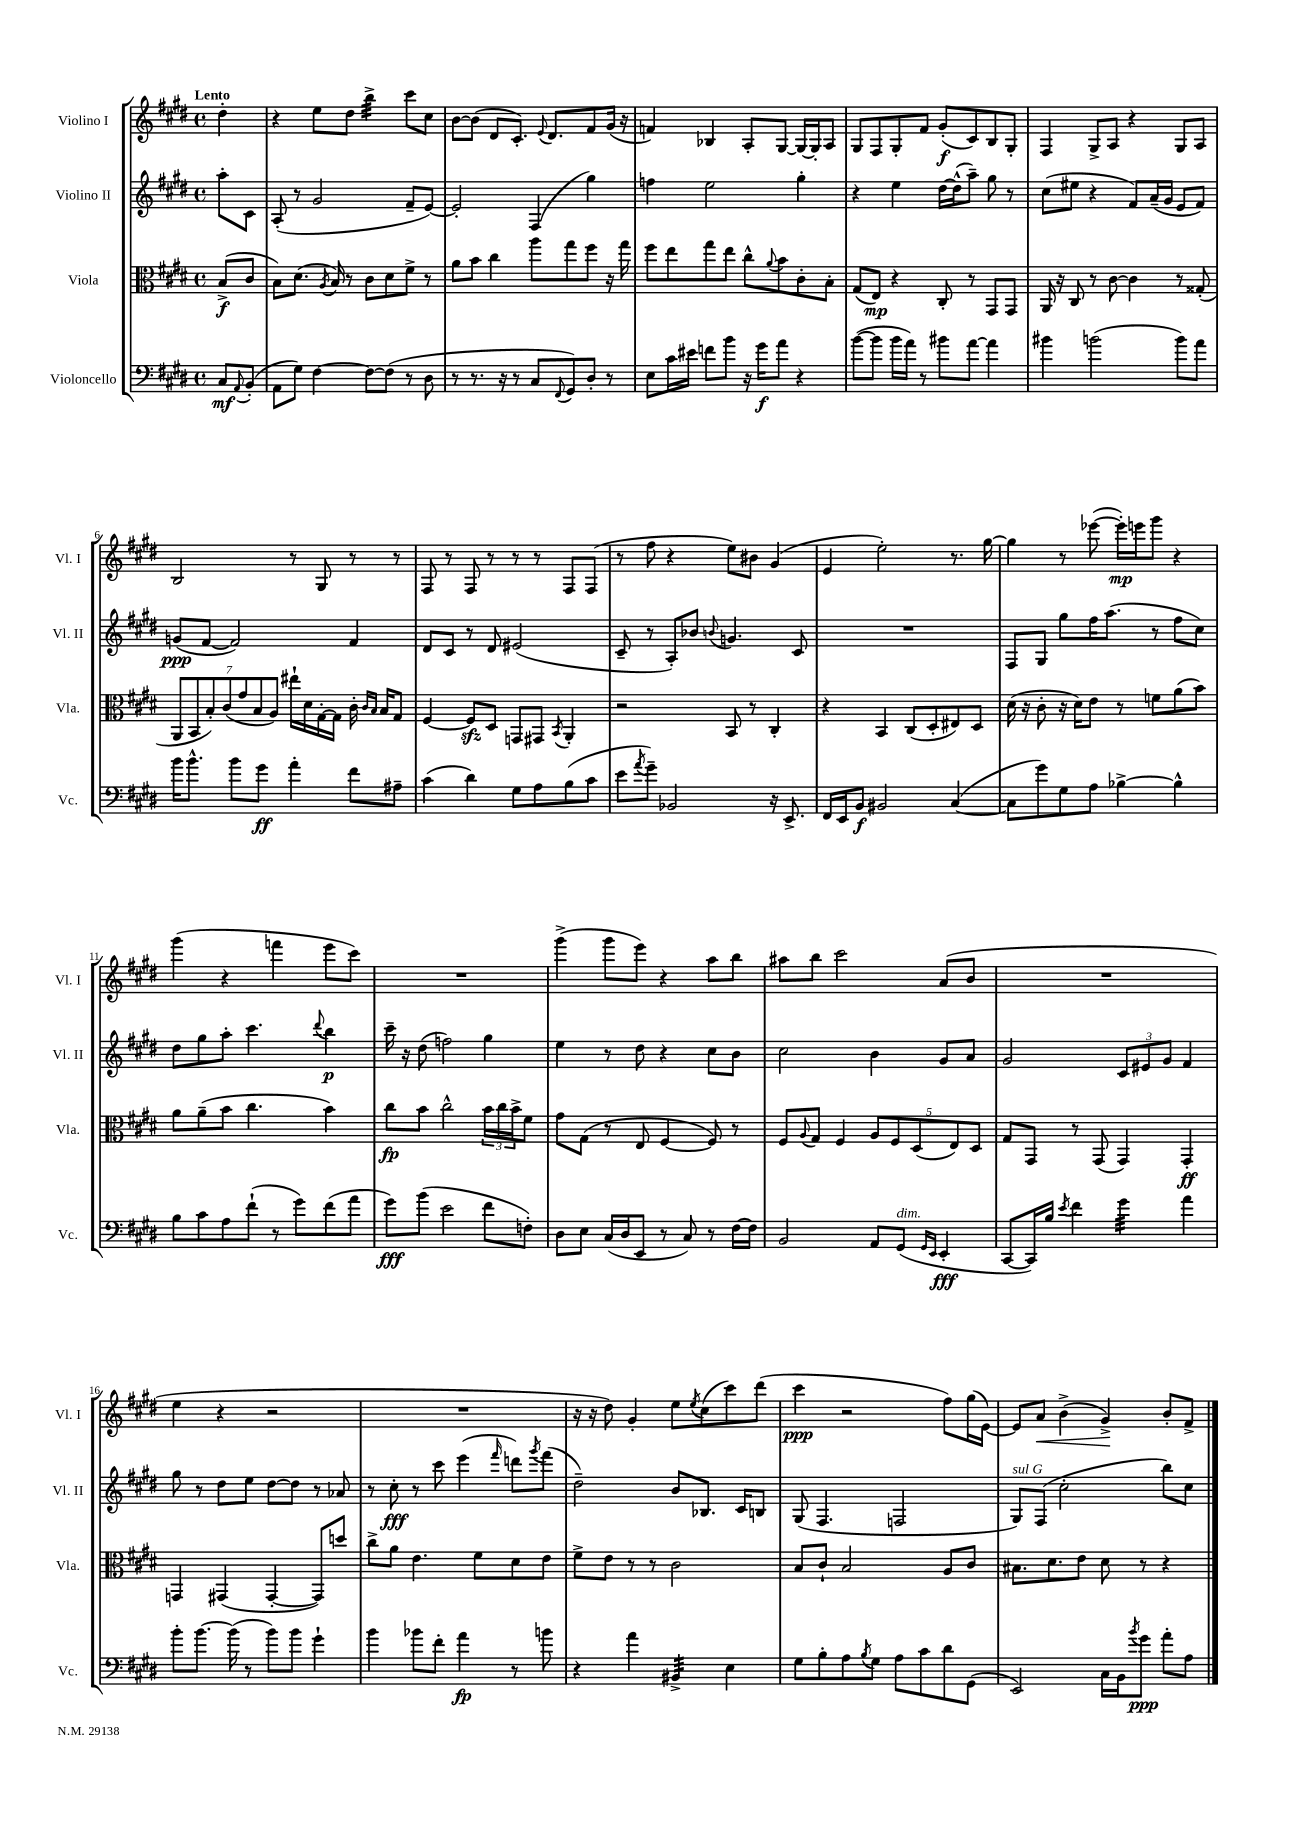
<<
\new StaffGroup <<
\new Staff = "s0" \with { instrumentName = "Violino I" shortInstrumentName = "Vl. I" } {
    \clef treble \key e \major \defaultTimeSignature \time 4/4 \partial 4 \tempo "Lento"
    dis''4-. |
    r4 e''8 dis''8 b''4:32-> cis'''8 cis''8 |
    b'8~ b'8( dis'8 cis'8.-.) \appoggiatura { e'8 } dis'8. fis'8 gis'16( r16 |
    f'4) bes4 a8-. gis8~ gis16~ gis16-. a8 |
    gis8 fis8 gis8-. fis'8 gis'8-.\f( cis'8) b8 gis8-. |
    fis4 gis8-> a8 r4 gis8 a8 |
    b2 r8 gis8 r8 r8 |
    fis8 r8 fis8 r8 r8 r8 fis8 fis8( |
    r8 fis''8 r4 e''8) bis'8 gis'4( |
    e'4 e''2-.) r8. gis''16~ |
    gis''4 r8 ees'''8~( ees'''16-.\mp) e'''16 gis'''8 r4 |
    gis'''4( r4 f'''4 e'''8 cis'''8) |
    R1 |
    gis'''4->( gis'''8 e'''8) r4 a''8 b''8 |
    ais''8 b''8 cis'''2 a'8( b'8 |
    R1 |
    e''4 r4 r2 |
    R1 |
    r16 r16 dis''8) gis'4-. e''8 \acciaccatura { e''8 } cis''8( cis'''8) dis'''8( |
    cis'''4\ppp r2 fis''8) gis''16( e'16~) |
    e'8 a'8\< b'4->( gis'4->\!) b'8-. fis'8-> \bar "|." |
}
\new Staff = "s1" \with { instrumentName = "Violino II" shortInstrumentName = "Vl. II" } {
    \clef treble \key e \major \defaultTimeSignature \time 4/4 \partial 4
    a''8-. cis'8 |
    a8-.( r8 gis'2 fis'8-- e'8~) |
    e'2-. fis4( gis''4) |
    f''4 e''2 gis''4-. |
    r4 e''4 dis''16~ dis''16-^( a''8--) gis''8 r8 |
    cis''8( eis''8 r4 fis'8) a'16--( gis'16 e'8 fis'8) |
    g'8\ppp( fis'8~ fis'2) fis'4 |
    dis'8 cis'8 r8 dis'8 eis'2( |
    cis'8-- r8 a8-.) bes'8 \appoggiatura { b'8 } g'4. cis'8 |
    R1 |
    fis8 gis8 gis''8 fis''16 a''8.( r8 fis''8 cis''8) |
    dis''8 gis''8 a''8-. cis'''4. \appoggiatura { dis'''8 } b''4\p |
    cis'''16-- r16 dis''8( f''2) gis''4 |
    e''4 r8 dis''8 r4 cis''8 b'8 |
    cis''2 b'4 gis'8 a'8 |
    gis'2 \tuplet 3/2 { cis'8 eis'8 gis'8 } fis'4 |
    gis''8 r8 dis''8 e''8 dis''8~ dis''8 r8 aes'8 |
    r8 cis''8-.\fff r8 cis'''8 e'''4( \grace { fis'''16 } d'''8) \acciaccatura { gis'''8 } fis'''8( |
    dis''2--) b'8 bes8. cis'16 b8 |
    gis8( fis4. f2 |
    gis8^\markup { \italic "sul G" }) fis8( cis''2-. b''8) cis''8 \bar "|." |
}
\new Staff = "s2" \with { instrumentName = "Viola" shortInstrumentName = "Vla." } {
    \clef alto \key e \major \defaultTimeSignature \time 4/4 \partial 4
    b8->\f( cis'8 |
    b8) dis'8.( \acciaccatura { a8 } b16) r8 cis'8 dis'8 fis'8-> r8 |
    a'8 b'8 cis''4 a''8 gis''8 fis''8 r16 gis''16 |
    fis''8 e''8 gis''8 e''8 cis''8-^ \appoggiatura { a'8 } b'8 cis'8-. b8-. |
    gis8( e8\mp) r4 cis8-. r8 gis,8 gis,8 |
    a,16 r16 cis8 r8 cis'8~ cis'4 r8 gisis8-.( |
    \tuplet 7/4 { a,8 b,8 b8-.) cis'8( gis'8 b8 a8) } eis''16-! dis'16 gis16~-. gis16 cis'16-. \grace { cis'16 b16 } b16 gis8 |
    fis4~ fis8\sfz dis8 g,8 gis,8 \acciaccatura { b,8 } a,4-. |
    r2 b,8 r8 cis4-. |
    r4 b,4 cis8( dis8-. eis8) dis8 |
    dis'16( r16 cis'8-. r16 dis'16) e'8 r8 f'8 a'8( b'8) |
    a'8 a'8--( b'8 cis''4. b'4) |
    cis''8\fp b'8 cis''2-^ \tuplet 3/2 { b'16 cis''16 b'16-> } fis'8 |
    gis'8 gis8( r8 e8 fis4~ fis8) r8 |
    fis8 \appoggiatura { a8 } gis8 fis4 \tuplet 5/4 { a8 fis8 dis8( e8) dis8 } |
    gis8 gis,8 r8 gis,8( gis,4) gis,4-.\ff |
    g,4 gis,4( gis,4~-. gis,8) d''8 |
    cis''8-> a'8 e'4. fis'8 dis'8 e'8 |
    fis'8-> e'8 r8 r8 cis'2 |
    b8 cis'8-! b2 a8 cis'8 |
    bis8. dis'8. e'8 dis'8 r8 r4 \bar "|." |
}
\new Staff = "s3" \with { instrumentName = "Violoncello" shortInstrumentName = "Vc." } {
    \clef bass \key e \major \defaultTimeSignature \time 4/4 \partial 4
    cis8\mf \appoggiatura { a,8 } b,8-.( |
    a,8 gis8) fis4~ fis8~ fis8( r8 dis8 |
    r8 r8. r16 r8 cis8 \appoggiatura { fis,8 } gis,8) dis8-. r8 |
    e8 cis'16 eis'16 f'8 b'8 r16 gis'16\f a'8 r4 |
    b'8~( b'8 b'16 a'16) r8 bis'8 a'8~ a'4 |
    bis'4 b'2( b'8) a'8 |
    b'16 b'8.-^ b'8 gis'8\ff a'4-. fis'8 ais8-- |
    cis'4( dis'4) gis8 a8 b8( cis'8 |
    e'8 \acciaccatura { a'8 } gis'8--) bes,2 r16 e,8.-> |
    fis,16 e,16 b,8\f bis,2 cis4~( |
    cis8 gis'8) gis8 a8 bes4~-> bes4-^ |
    b8 cis'8 a8 fis'8-!( r8 gis'8) fis'8( a'8 |
    gis'8\fff) b'8( e'2 fis'8 f8-.) |
    dis8 e8 cis16( dis16 e,8 r8 cis8) r8 fis16~ fis16 |
    b,2 a,8 gis,8^\markup { \italic "dim." }( \grace { gis,16 e,16 } e,4-.\fff |
    cis,8~ cis,16) b16 \acciaccatura { e'8 } fis'4 gis'4:32 a'4 |
    b'8-. b'8.~ b'16( r8 b'8) b'8 gis'4-! |
    b'4 bes'8 fis'8-. a'4\fp r8 b'8 |
    r4 a'4 bis,4:32-> e4 |
    gis8 b8-. a8 \acciaccatura { b8 } gis8 a8 cis'8 dis'8 gis,8( |
    e,2) cis16 b,16 \acciaccatura { b'8 } gis'8\ppp a'8-. a8 \bar "|." |
}
>>
>>
